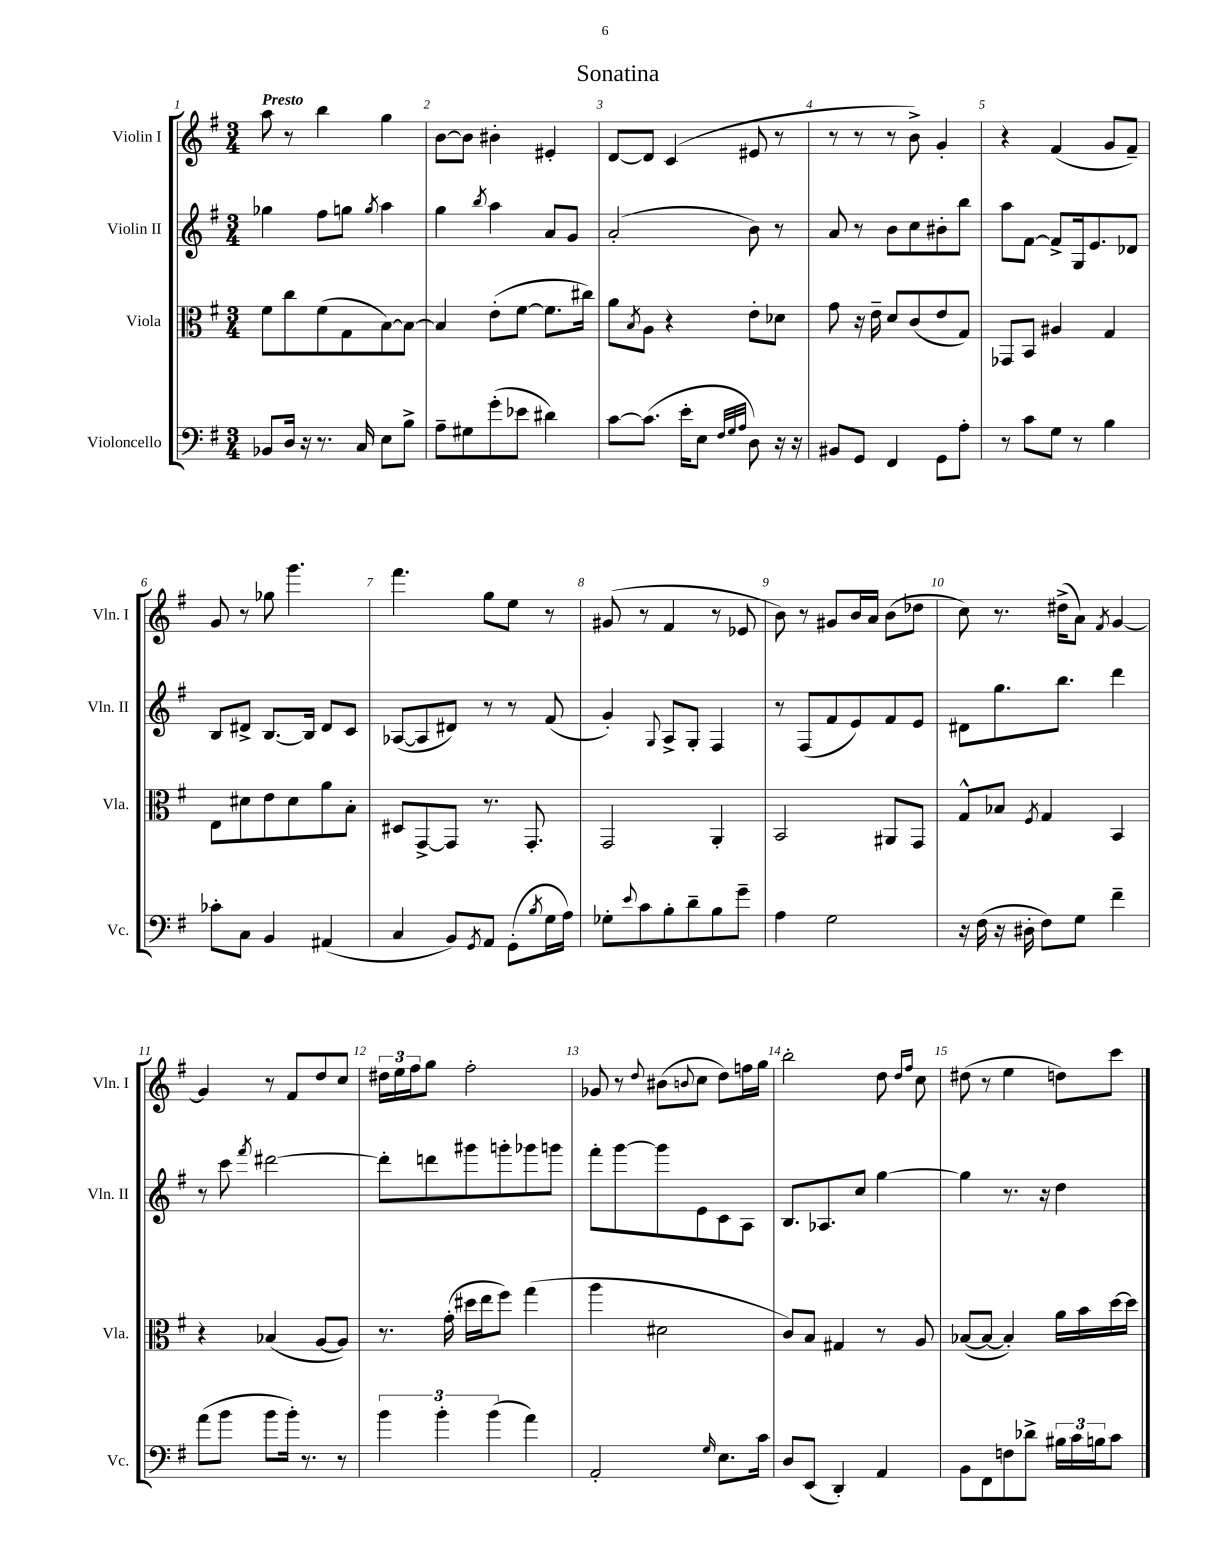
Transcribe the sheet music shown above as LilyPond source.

\header { title = "Sonatina" }
<<
\new StaffGroup <<
\new Staff = "s0" \with { instrumentName = "Violin I" shortInstrumentName = "Vln. I" } {
    \clef treble \key g \major \numericTimeSignature \time 3/4 \tempo "Presto"
    a''8 r8 b''4 g''4 |
    b'8~ b'8 bis'4-. eis'4-. |
    d'8~ d'8 c'4( eis'8 r8 |
    r8 r8 r8 b'8->) g'4-. |
    r4 fis'4( g'8 fis'8--) |
    g'8 r8 ges''8 g'''4. |
    fis'''4. g''8 e''8 r8 |
    gis'8( r8 fis'4 r8 ees'8 |
    b'8) r8 gis'8 b'16 a'16 b'8( des''8 |
    c''8) r8. dis''16->( a'8) \acciaccatura { fis'8 } g'4~ |
    g'4 r8 fis'8 d''8 c''8 |
    \tuplet 3/2 { dis''16 e''16 fis''16 } g''8 fis''2-. |
    ges'8 r8 \appoggiatura { d''8 } bis'8( \appoggiatura { b'8 } c''8 d''8) f''16 g''16 |
    b''2-. d''8 \grace { d''16 fis''16 } c''8 |
    dis''8( r8 e''4 d''8) c'''8 \bar "|." |
}
\new Staff = "s1" \with { instrumentName = "Violin II" shortInstrumentName = "Vln. II" } {
    \clef treble \key g \major \numericTimeSignature \time 3/4
    ges''4 fis''8 g''8 \acciaccatura { g''8 } a''4 |
    g''4 \acciaccatura { b''8 } a''4 a'8 g'8 |
    a'2-.( b'8) r8 |
    a'8 r8 b'8 c''8 bis'8-. b''8 |
    a''8 fis'8~ fis'8-> g16 e'8. des'8 |
    b8 dis'8-> b8.~ b16 dis'8 c'8 |
    aes8~( aes8 dis'8) r8 r8 fis'8( |
    g'4-.) \appoggiatura { g8 } a8-> g8-. fis4 |
    r8 fis8( fis'8 e'8) fis'8 e'8 |
    dis'8 g''8. b''8. d'''4 |
    r8 c'''8 \acciaccatura { fis'''8 } dis'''2~ |
    dis'''8-. d'''8 gis'''8 g'''8-. ges'''8 g'''8 |
    fis'''8-. g'''8~ g'''8 e'8 c'8 a8 |
    b8. aes8. c''8 g''4~ |
    g''4 r8. r16 d''4 \bar "|." |
}
\new Staff = "s2" \with { instrumentName = "Viola" shortInstrumentName = "Vla." } {
    \clef alto \key g \major \numericTimeSignature \time 3/4
    fis'8 c''8 fis'8( g8 b8~) b8~ |
    b4 e'8-.( fis'8~ fis'8. cis''16) |
    a'8 \acciaccatura { b8 } a8 r4 e'8-. des'8 |
    g'8 r16 e'16-- d'8 c'8( e'8 g8) |
    ges,8 b,8 ais4 g4 |
    e8 dis'8 e'8 dis'8 a'8 b8-. |
    dis8 g,8~-> g,8 r8. g,8.-. |
    g,2 a,4-. |
    b,2 ais,8 g,8 |
    g8-^ bes8 \acciaccatura { fis8 } g4 b,4 |
    r4 bes4( a8~ a8) |
    r8. g'16-.( dis''16 e''16 fis''8) g''4( |
    a''4 dis'2 |
    c'8) b8 gis4 r8 a8 |
    bes8~( bes8~ bes4-.) a'16 b'16 d''16~ d''16 \bar "|." |
}
\new Staff = "s3" \with { instrumentName = "Violoncello" shortInstrumentName = "Vc." } {
    \clef bass \key g \major \numericTimeSignature \time 3/4
    bes,8 d16 r16 r8. c16 e8 b8-> |
    a8-- gis8 g'8-.( ees'8 dis'4) |
    c'8~ c'8.( e'16-. e8 \grace { fis32 g32 a32 } d8) r16 r16 |
    bis,8 g,8 fis,4 g,8 a8-. |
    r8 c'8 g8 r8 b4 |
    ces'8-. c8 b,4 ais,4( |
    c4 b,8) \acciaccatura { g,8 } a,8 g,8-.( \acciaccatura { b8 } g16 a16) |
    ges8-. \appoggiatura { e'8 } c'8 b8-. d'8-- b8 g'8-- |
    a4 g2 |
    r16 fis16( r16 dis16-. fis8) g8 fis'4-- |
    a'8( b'8 b'8 b'16-.) r8. r8 |
    \tuplet 3/2 { b'4 b'4-. b'4( } a'4) |
    a,2-. \grace { g16 } e8. c'16 |
    d8 e,8( d,4-.) a,4 |
    b,8 fis,8 f8 des'8-> \tuplet 3/2 { bis16 c'16 b16 } c'8 \bar "|." |
}
>>
>>
\layout { \context { \Score \override BarNumber.break-visibility = ##(#f #t #t) barNumberVisibility = #all-bar-numbers-visible } }
